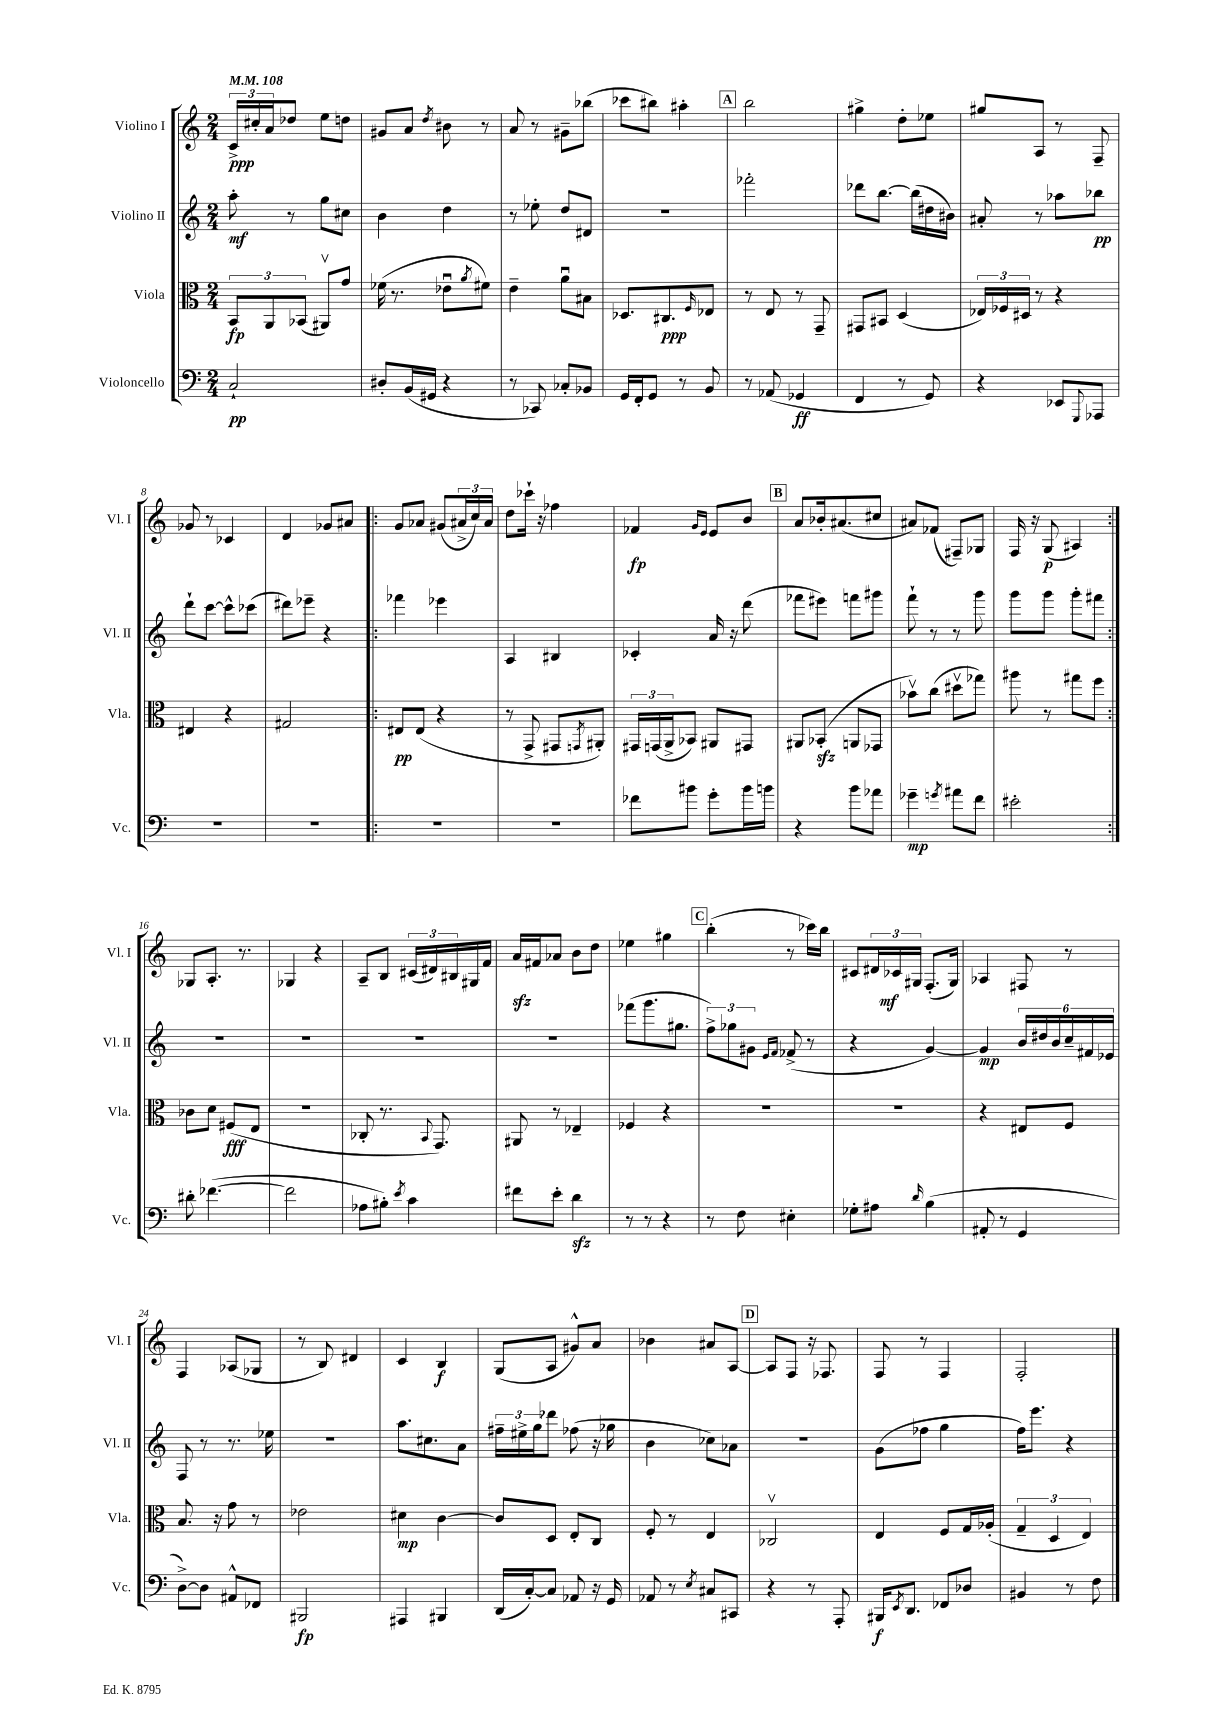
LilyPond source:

<<
\new StaffGroup <<
\new Staff = "s0" \with { instrumentName = "Violino I" shortInstrumentName = "Vl. I" } {
    \clef treble \key c \major \numericTimeSignature \time 2/4 \tempo 4 = 108
    \tuplet 3/2 { c'16->\ppp cis''16-. a'16 } des''8 e''8 d''8 |
    gis'8 a'8 \acciaccatura { d''8 } bis'8 r8 |
    a'8 r8 gis'8-- bes''8( |
    ces'''8 bis''8) ais''4-. |
    \mark \markup { \box "A" } b''2 |
    gis''4-> d''8-. ees''8 |
    gis''8 a8 r8 f8-- |
    ges'8 r8 ces'4 |
    d'4 ges'8 ais'8 |
    \repeat volta 2 { g'8 aes'8 gis'8( \tuplet 3/2 { ais'16-> c''16) ais'16 } |
    d''8 ces'''16-! r16 fes''4 |
    fes'4\fp \grace { g'16 e'16 } e'8 b'8 |
    \mark \markup { \box "B" } a'8 bes'16-. ais'8.( cis''8 |
    ais'8) fes'8( fis8--) ges8 |
    f16 r16 g8\p( ais4) | }
    ges8 a8.-. r8. |
    ges4 r4 |
    a8-- b8 \tuplet 3/2 { cis'16( dis'16) bis16 } gis16 f'16 |
    a'16\sfz fis'16 aes'8 b'8 d''8 |
    ees''4 gis''4 |
    \mark \markup { \box "C" } b''4-.( r8 ces'''16) b''16 |
    cis'8 \tuplet 3/2 { dis'16 ces'16\mf gis16 } f8.-.( gis16) |
    aes4 fis8 r8 |
    f4 aes8( ges8 |
    r8 b8) dis'4 |
    c'4 b4\f |
    g8( a8 gis'8-^) a'8 |
    bes'4 ais'8 a8~ |
    \mark \markup { \box "D" } a8 f8 r16 fes8. |
    f8 r8 f4 |
    f2-. \bar "|." |
}
\new Staff = "s1" \with { instrumentName = "Violino II" shortInstrumentName = "Vl. II" } {
    \clef treble \key c \major \numericTimeSignature \time 2/4
    a''8-.\mf r8 g''8 cis''8 |
    b'4 d''4 |
    r8 ees''8-. d''8 dis'8 |
    R2 |
    \mark \markup { \box "A" } fes'''2-. |
    des'''8 b''8.~ b''16( dis''16 bis'16) |
    ais'8-. r8 aes''8 bes''8\pp |
    d'''8-! c'''8~ c'''8-^ ces'''8( |
    dis'''8) ees'''8-- r4 |
    \repeat volta 2 { fes'''4 ees'''4 |
    a4 bis4 |
    ces'4-. a'16 r16 d'''8( |
    \mark \markup { \box "B" } fes'''8 eis'''8) f'''8 gis'''8 |
    f'''8-! r8 r8 g'''8 |
    g'''8 g'''8 g'''8-. fis'''8 | }
    R2 |
    R2 |
    R2 |
    R2 |
    fes'''8( g'''8. gis''8. |
    \mark \markup { \box "C" } \tuplet 3/2 { f''8->) ges''8 gis'8 } \grace { e'16 f'16 } fes'8->( r8 |
    r4 g'4~) |
    g'4\mp \tuplet 6/4 { b'16 dis''16 b'16 c''16-- fis'16 ees'16 } |
    f8 r8 r8. ees''16 |
    r2 |
    a''8. cis''8. a'8 |
    \tuplet 3/2 { fis''16-- eis''16-> g''16 } des'''8 fes''8( r16 ges''16 |
    b'4 ces''8) aes'8 |
    \mark \markup { \box "D" } R2 |
    g'8( fes''8 g''4 |
    f''16) e'''8. r4 \bar "|." |
}
\new Staff = "s2" \with { instrumentName = "Viola" shortInstrumentName = "Vla." } {
    \clef alto \key c \major \numericTimeSignature \time 2/4
    \tuplet 3/2 { b,8\fp a,8 bes,8( } ais,8\upbow) g'8 |
    fes'16( r8. ees'8\downbow \acciaccatura { a'8 } fis'8) |
    e'4-- a'8\downbow bis8 |
    des8. cis8.\ppp \grace { f16 } ees8 |
    \mark \markup { \box "A" } r8 e8 r8 g,8-- |
    gis,8 bis,8 d4( |
    \tuplet 3/2 { ees16) fes16 dis16 } r8 r4 |
    eis4 r4 |
    gis2 |
    \repeat volta 2 { eis8\pp eis8( r4 |
    r8 g,8-> gis,8 \acciaccatura { g,8 } ais,8-.) |
    \tuplet 3/2 { gis,16 g,16( a,16-> } bes,8) ais,8 gis,8 |
    \mark \markup { \box "B" } ais,8 bes,8-.\sfz( a,8 ges,8 |
    bes'8\upbow) c''8( dis''8\upbow ges''8) |
    ais''8 r8 gis''8 f''8 | }
    ces'8 d'8 fis8\fff( e8 |
    r2 |
    ces8-. r8. \appoggiatura { b,8 } g,8.) |
    ais,8 r8 ees4-- |
    fes4 r4 |
    \mark \markup { \box "C" } r2 |
    r2 |
    r4 eis8 f8 |
    b8. r16 g'8 r8 |
    ees'2 |
    dis'4\mp c'4~ |
    c'8 d8 e8-. c8 |
    f8-. r8 e4 |
    \mark \markup { \box "D" } ces2\upbow |
    e4 f8 g16 aes16-.( |
    \tuplet 3/2 { g4-- d4 e4) } \bar "|." |
}
\new Staff = "s3" \with { instrumentName = "Violoncello" shortInstrumentName = "Vc." } {
    \clef bass \key c \major \numericTimeSignature \time 2/4
    c2-!\pp |
    dis8-. b,16( gis,16 r4 |
    r8 ces,8) ces8-. bes,8 |
    g,16 f,16-. g,8 r8 b,8 |
    \mark \markup { \box "A" } r8 aes,8( ges,4\ff |
    f,4 r8 g,8) |
    r4 ees,8 \appoggiatura { g,,8 } aes,,8 |
    R2 |
    R2 |
    \repeat volta 2 { R2 |
    R2 |
    fes'8 bis'8 g'8-. bis'16 b'16 |
    \mark \markup { \box "B" } r4 b'8 aes'8 |
    ges'4--\mp \acciaccatura { g'8 } ais'8 f'8 |
    eis'2-. | }
    dis'8-. fes'4.~( |
    fes'2 |
    aes8 bis8-.) \acciaccatura { e'8 } c'4 |
    fis'8 e'8-. d'4\sfz |
    r8 r8 r4 |
    \mark \markup { \box "C" } r8 f8 eis4-. |
    ges8-. ais8 \grace { d'16 } b4( |
    ais,8-. r8 g,4 |
    d8~->) d8 ais,8-^ fes,8 |
    bis,,2\fp |
    ais,,4 bis,,4 |
    d,16( c16~-.) c8 aes,8 r16 g,16 |
    aes,8 r8 \acciaccatura { e8 } cis8 cis,8 |
    \mark \markup { \box "D" } r4 r8 a,,8-. |
    bis,,16\f \acciaccatura { e,8 } d,8. fes,8 des8 |
    bis,4 r8 f8 \bar "|." |
}
>>
>>
